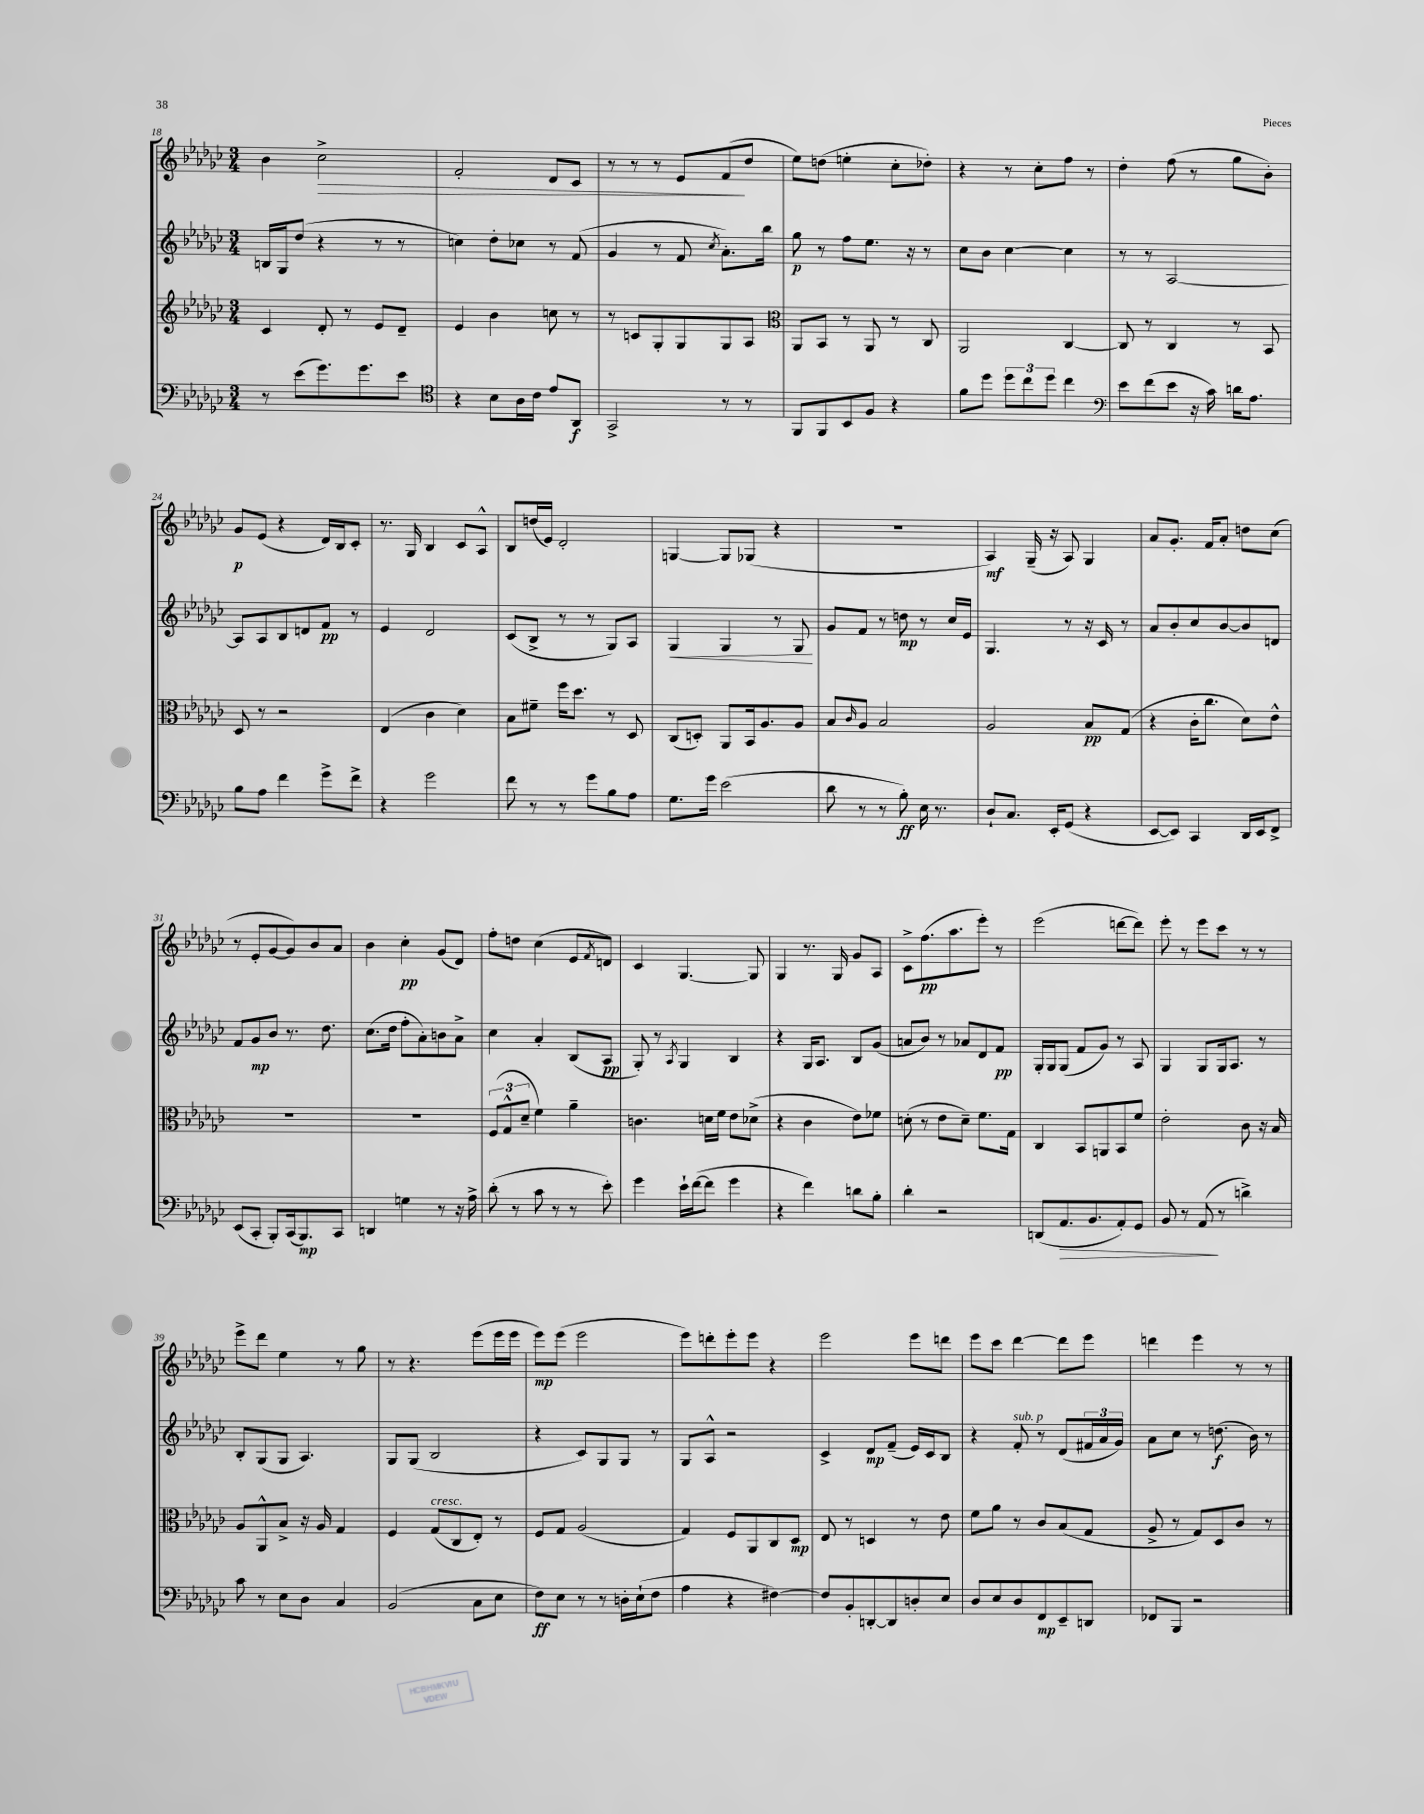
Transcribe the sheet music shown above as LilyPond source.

<<
\new StaffGroup <<
\new Staff = "s0" {
    \clef treble \key ges \major \numericTimeSignature \time 3/4
    bes'4 ces''2->\> |
    f'2-. des'8 ces'8 |
    r8 r8 r8 ees'8 f'8\!( des''8 |
    ees''8) d''8( e''4-. ces''8-. des''8-.) |
    r4 r8 ces''8-. f''8 r8 |
    des''4-. f''8( r8 ges''8 bes'8-.) |
    ges'8\p ees'8( r4 des'16) bes16 ces'8-. |
    r8. ges16 bes4 ces'8 aes8-^ |
    bes8 d''16( ees'16) des'2-. |
    g4~ g8 ges8( r4 |
    R2. |
    aes4\mf) ges16--( r16 aes8) ges4 |
    aes'8 ges'8.-. f'16 aes'8-. d''8 ces''8( |
    r8 ees'8-. ges'8~ ges'8) bes'8 aes'8 |
    bes'4 ces''4-.\pp ges'8( des'8) |
    f''8-. d''8 ces''4( ees'8 \acciaccatura { f'8 } d'8) |
    ces'4 ges4.~ ges8 |
    ges4 r8. ges16 ges'8 aes8 |
    ces'8-> f''8.\pp( aes''8. ees'''8-.) r8 |
    ees'''2( d'''8~ d'''8) |
    ees'''8-. r8 ees'''8 ces'''8 r8 r8 |
    ees'''8-> des'''8 ees''4 r8 ges''8 |
    r8 r4. ees'''8( ees'''16 ees'''16 |
    ees'''8\mp) ees'''8( ees'''2 |
    ees'''8) d'''8-. ees'''8-. ees'''8 r4 |
    ees'''2 ees'''8 d'''8 |
    ees'''8 ces'''8 des'''4~ des'''8 ees'''8 |
    d'''4 ees'''4 r8 r8 \bar "|." |
}
\new Staff = "s1" {
    \clef treble \key ges \major \numericTimeSignature \time 3/4
    b16 ges16 des''8( r4 r8 r8 |
    c''4) des''8-. ces''8 r8 f'8( |
    ges'4 r8 f'8 \acciaccatura { ces''8 } aes'8.-.) bes''16 |
    ges''8\p r8 f''8 ees''8. r16 r8 |
    ces''8 bes'8 ces''4~ ces''4 |
    r8 r8 aes2~ |
    aes8 aes8 bes8 d'8 f'8\pp r8 |
    ees'4 des'2 |
    ces'8( bes8-> r8 r8 ges8) aes8 |
    ges4\< ges4 r8 ges8\! |
    ges'8 f'8 r8 d''8\mp r8 ces''16 ees'16 |
    ges4. r8 r16 ces'16 r8 |
    aes'8 bes'8-. ces''8 bes'8~ bes'8 d'8 |
    f'8 ges'8\mp bes'8 r8. des''8. |
    ces''8.( des''16 f''8-. aes'8-.) b'8 aes'8-> |
    ces''4 aes'4-. bes8( aes8\pp |
    ges8-.) r8 \acciaccatura { aes8 } ges4 bes4 |
    r4 ges16 aes8. bes8 ges'8( |
    a'8 bes'8) r8 aes'8 des'8 f'8\pp |
    ges16-. ges16 ges8( f'8 ges'8) r8 aes8 |
    ges4 ges8 ges16 aes8. r8 |
    bes8-. ges8( ges8 aes4.) |
    ges8 ges8( bes2 |
    r4 ces'8) ges8 ges8 r8 |
    ges8 aes8-^ r2 |
    ces'4-> des'8\mp f'8--( ees'16) ces'16 bes8 |
    r4 f'8-.^\markup { \italic "sub. p" } r8 des'8( \tuplet 3/2 { fis'16 aes'16 ges'16) } |
    aes'8 ces''8 r8 d''8.\f( bes'16) r8 \bar "|." |
}
\new Staff = "s2" {
    \clef treble \key ges \major \numericTimeSignature \time 3/4
    ces'4 des'8-. r8 ees'8 des'8-- |
    ees'4 bes'4 c''8 r8 |
    r8 c'8 ges8-. ges8 ges8 aes8 |
    \clef alto aes,8 bes,8 r8 aes,8 r8 ces8 |
    aes,2 ces4~ |
    ces8 r8 ces4 r8 bes,8 |
    des8 r8 r2 |
    ees4( ces'4 des'4) |
    bes8 fis'8-- f''16 des''8. r8 des8 |
    ces8( d8-.) aes,8 bes,16 aes8. aes8 |
    bes8 \grace { ces'16 } aes8 bes2 |
    aes2 bes8\pp ges8( |
    r4 ces'16-. ces''8. des'8) ees'8-^ |
    R2. |
    R2. |
    \tuplet 3/2 { f8( ges8-^ des'8-- } f'4) aes'4-- |
    c'4. d'16 f'16 ees'8 des'8->( |
    r4 ces'4 ees'8) fes'8 |
    d'8-.( r8 ees'8 d'8--) f'8. ges16 |
    ces4 bes,8 a,8 bes,8 f'8 |
    ees'2-. ces'8 r16 bes16 |
    aes8 aes,8-^ bes8-> r16 aes16 ges4 |
    f4 ges8^\markup { \italic "cresc." }( ces8 ees8-.) r8 |
    f8 ges8 aes2( |
    ges4) f8 aes,8 ces8 des8\mp |
    ees8 r8 d4 r8 ees'8 |
    f'8 aes'8 r8 ces'8 bes8( ges8 |
    aes8-> r8 ges8) des8 ces'8 r8 \bar "|." |
}
\new Staff = "s3" {
    \clef bass \key ges \major \numericTimeSignature \time 3/4
    r8 ees'8( ges'8.) ges'8. ees'8 |
    \clef tenor r4 bes8 aes16 ces'16 ees'8 aes,8\f |
    ges,2-> r8 r8 |
    f,8 f,8 bes,8 f8 r4 |
    f'8 des''8 \tuplet 3/2 { des''8 ces''8 des''8 } ces''4 |
    \clef bass ees'8 f'8( ees'8 r16 ces'16) d'16 aes8. |
    bes8 aes8 f'4 ges'8-> f'8-> |
    r4 ges'2 |
    f'8 r8 r8 ges'8 bes8 aes8 |
    ges8. ges'16 ees'2( |
    des'8 r8 r8 bes8-.\ff) ees16 r8. |
    des8-! ces8. ees,16-. ges,8( r4 |
    ees,8~ ees,8) ces,4 des,16 ees,16 f,8-> |
    ees,8( ces,8-. bes,,8-.) ces,16( bes,,8.\mp) ces,8 |
    d,4 g4 r8 r16 aes16-> |
    des'8-.( r8 ces'8 r8 r8 ees'8-.) |
    ges'4 ees'16-! f'16~( f'8 ges'4 |
    r4 f'4) d'8 bes8-. |
    des'4-. r2 |
    d,8( aes,8.\> bes,8. aes,8-.) ges,8 |
    bes,8 r8 aes,8\!( r8 d'4->) |
    ces'8 r8 ees8 des8 ces4 |
    bes,2( ces8 ees8 |
    f8\ff) ees8 r8 r8 d16-. ees16-!( f8 |
    aes4 r4 fis4~) |
    fis8 bes,8-. d,8~-. d,8 d8-. ees8 |
    des8 ees8 des8 f,8\mp ees,8-- d,8 |
    fes,8 bes,,8 r2 \bar "|." |
}
>>
>>
\layout { \context { \Score currentBarNumber = #18 } }
